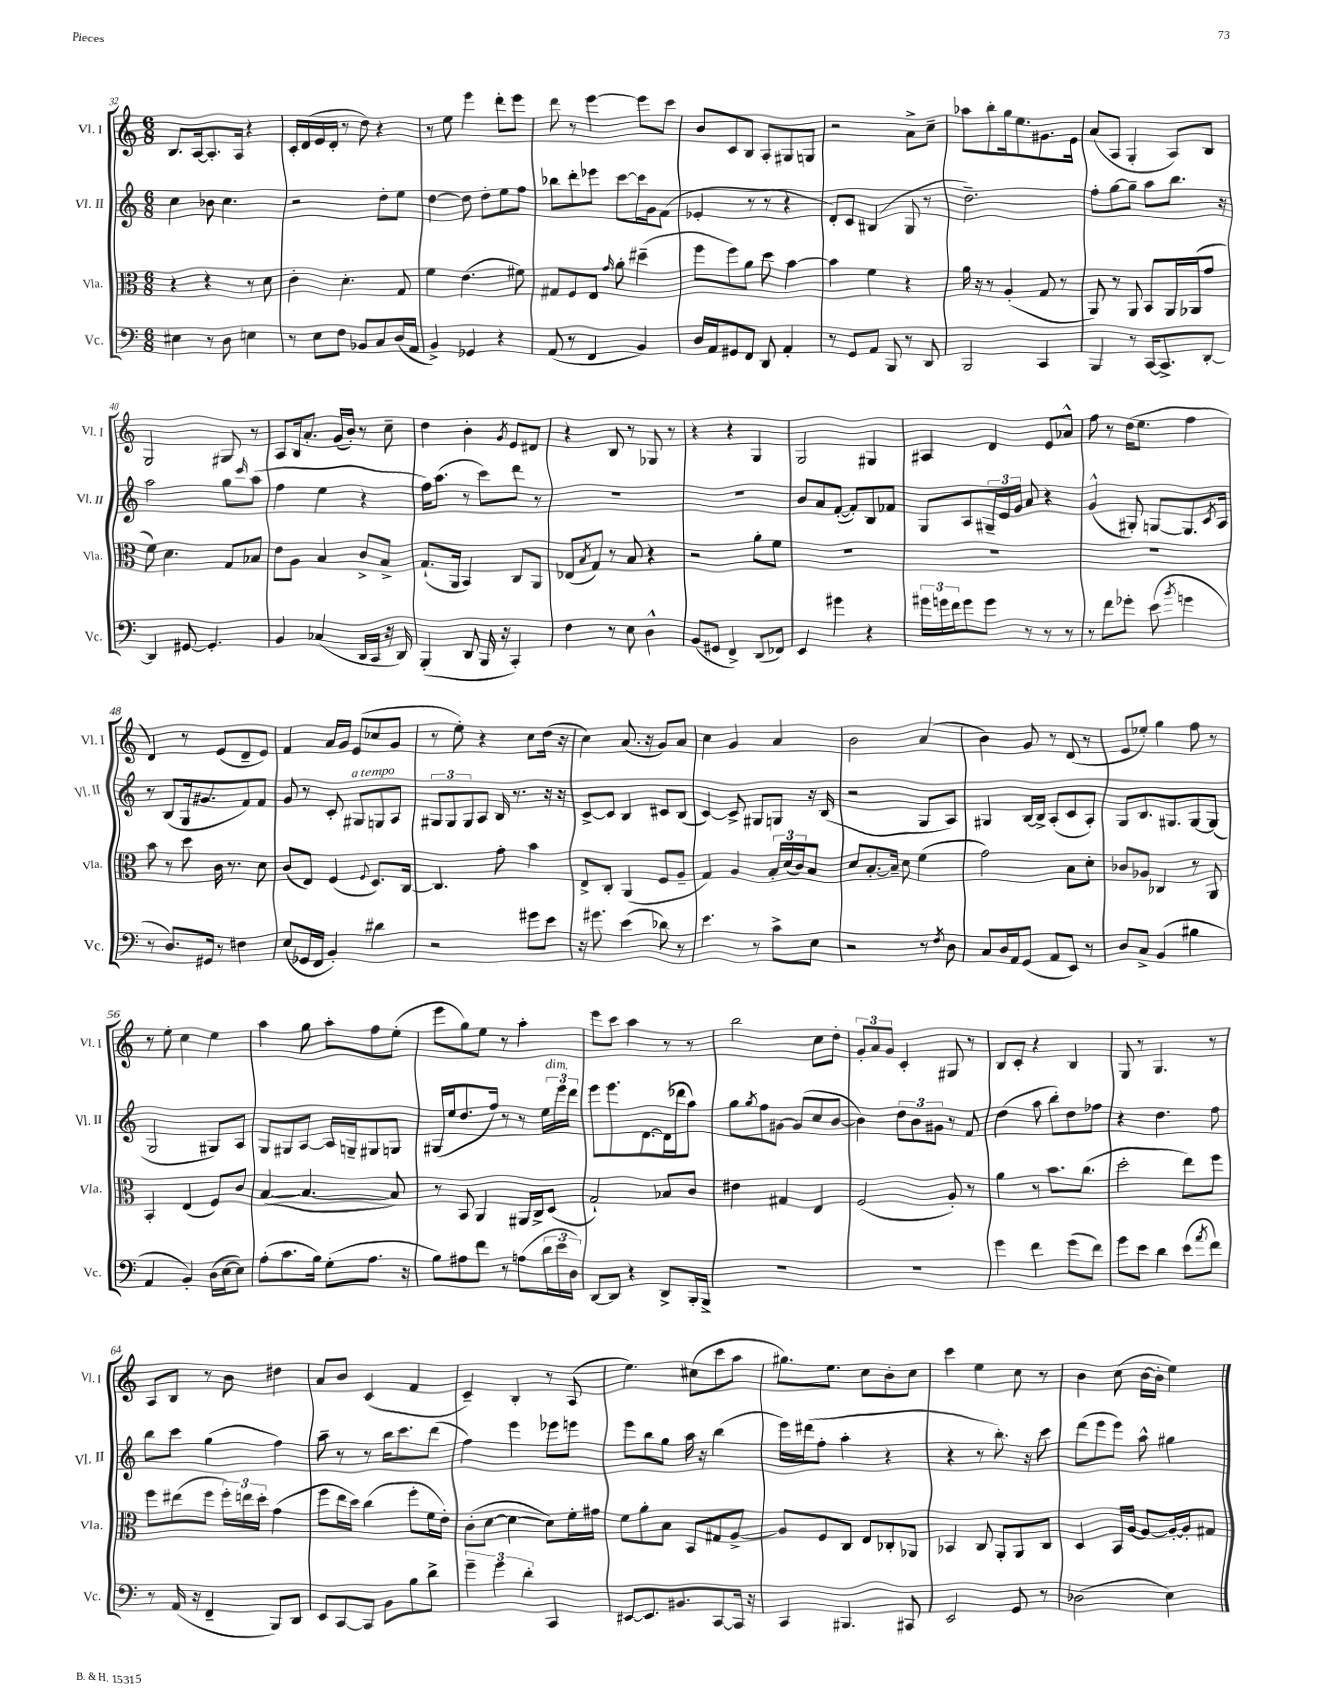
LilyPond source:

<<
\new StaffGroup <<
\new Staff = "s0" \with { instrumentName = "Vl. I" shortInstrumentName = "Vl. I" } {
    \clef treble \key c \major \numericTimeSignature \time 6/8
    b8. a16~ a8.-. a16 r4 |
    c'16-. d'16( e'16 d'16-. r8 d''8) r4 |
    r8 e''8 e'''4 d'''8-. e'''8 |
    d'''8 r8 e'''4~ e'''8 c'''8 |
    b'8 c'8 b8 a8-. gis8 g8 |
    r2 a'8-> c''8-- |
    aes''8 b''8-. g''16 e''8. gis'8. e'16 |
    a'8( a8 g4-. a8) b8 |
    g2 gis8 r8 |
    a8 b16 a'8.-. g'16( b'16-.) r8 c''8-- |
    d''4 b'4-. \acciaccatura { g'8 } e'8 dis'8 |
    r4 b8 r8 ges8 r8 |
    r4 r4 g4 |
    g2 gis4 |
    ais4 d'4 e'8 aes'8-^ |
    f''8 r8 d''16( e''8. f''4 |
    d'4) r8 e'8( d'8-- e'8) |
    f'4 a'16 g'16 e'8( ces''8 g'8 |
    r8 e''8-.) r4 c''8 d''16( r16 |
    c''4) a'8.( r16 g'8) a'8 |
    c''4 g'4 a'4 |
    b'2 a'4( |
    b'4) g'8 r8 d'8( r8 |
    e'8 ees''8-.) g''4 f''8 r8 |
    r8 e''8-. c''4 e''4 |
    a''4 g''8 a''8-. f''8 e''8-.( |
    e'''8 g''8) e''8 r8 a''4-. |
    e'''8 c'''8 a''4 r8 r8 |
    b''2 c''8 d''8-. |
    \tuplet 3/2 { g'8-. a'8 g'8 } c'4-. gis8 r8 |
    b8 c'8-. r4 b4 |
    g8 r8 g4. r8 |
    a8 b8 r8 b'8 dis''4 |
    a'8 b'8 c'4( f'4 |
    c'4--) b4-. r8 a8( |
    e''4.) cis''8( c'''8 a''8 |
    gis''8.) e''8. c''8 b'8-. c''8 |
    c'''4 e''4 c''8 r8 |
    b'4 c''8( b'16~ b'16-. e''4) \bar "|." |
}
\new Staff = "s1" \with { instrumentName = "Vl. II" shortInstrumentName = "Vl. II" } {
    \clef treble \key c \major \numericTimeSignature \time 6/8
    c''4 bes'8 c''4. |
    r2 d''8-. e''8 |
    d''4~ d''8 d''8-. e''8 f''8 |
    bes''8 d'''8-. ees'''8 c'''8~ c'''16 g'16 f'8( |
    ees'4-. r8 r8 r4 |
    d'8-.) c'8 bis4( g8 r8 |
    d''2.--) |
    f''8-. g''8~ g''8-- a''8 b''8. r16 |
    a''2 g''8 \grace { c'''16 } a''8( |
    f''4 e''4 r4 |
    f''16) a''8.( r8 c'''8) d'''8 r8 |
    R2. |
    R2. |
    b'8 a'8 f'8~-.( f'8-.) b8 fes'8 |
    g8 a8 \tuplet 3/2 { gis16-- e'16 g'16 } a'8 r4 |
    g'4-^( gis8-.) g8~ g8. \acciaccatura { c'8 } a16 |
    r8 b8( g16 gis'8. f'8) f'8 |
    g'8 r8 c'8-. gis8^\markup { \italic "a tempo" } g8 a8 |
    \tuplet 3/2 { gis8 gis8 gis8 } a8 b16 r8. r16 r16 |
    c'8~-> c'8 b4 cis'8 b8( |
    c'4~) c'8-> gis8 g8 r16 b16( |
    r2 g8 a8) |
    gis4 b16~ b16-> a8-.( c'8 a8-.) |
    g8 b8. gis8. gis8~ gis8( |
    g2 gis8) a8 |
    g8 gis8 a8~ a16 g16-- gis8 g8 |
    gis16( e''16 d''8. f''16) r8 r8 \tuplet 3/2 { e''16^\markup { \italic "dim." } e'''16 d'''16 } |
    e'''8 e'''8. d'8.~ d'16( des'''16 a''8) |
    g''8 \acciaccatura { g''8 } f''8 gis'8~ gis'8( c''8 b'8~ |
    b'4) \tuplet 3/2 { d''8 b'8 gis'8 } r8 f'8 |
    d''4( a''8 b''8-.) d''8 fes''8 |
    r4 d''4. f''8 |
    b''8 c'''8 g''4( f''4) |
    a''8-- r8 r8 b''16 c'''8. d'''8( |
    f''4) e'''4 ees'''8 e'''8 |
    e'''8 b''8 g''8 a''16 r16 b''4( |
    e'''16) dis'''16( f''8-. a''4-. r4 |
    r4 r8 b''8.-.) r16 c'''8 |
    d'''8( e'''8 e'''8) a''8-^ gis''4 \bar "|." |
}
\new Staff = "s2" \with { instrumentName = "Vla." shortInstrumentName = "Vla." } {
    \clef alto \key c \major \numericTimeSignature \time 6/8
    r4 r4 r8 d'8 |
    c'4-. d'4.-. g8 |
    f'4 e'4.( fis'8) |
    gis8 f8 e8 \grace { g'16 } a'8-. dis''4--( |
    f''8 f''8) a'8 d''8 b'4~ |
    b'4 f'4 r4 |
    a'16 r16 r8 a4-.( g8 r8 |
    a,8) r8 a,8 b,8 a,16 aes,16( g'8 |
    f'8) d'4. g8 bes8 |
    e'8 a8 b4 c'8-> b8-> |
    g8.-!( a,16 b,4) c8 a,8 |
    ees8( \acciaccatura { b8 } g8) r8 b8 r4 |
    r2 a'8-. f'8 |
    R2. |
    R2. |
    R2. |
    b'8 r8 d''8 c'16 r8. d'8 |
    c'8( e8) f4( \appoggiatura { f8 } d8.) c16~ |
    c4. g'8-. b'4 |
    e8-> c8-. a,4( f8 a8-- |
    g4) a4 \tuplet 3/2 { b16-. d'16( c'16) } b8 |
    d'8 b8.~-. b16-- d'8 f'4( |
    g'2) b8 d'8-. |
    ces'8 aes8 ces4 r8 a,8 |
    b,4-. e4( f8) c'8 |
    b4~( b4.~ b8) |
    r8 b,8 a,4 ais,16 c16-> d8( |
    g2-!) bes8 c'8 |
    eis'4 gis4 e4 |
    f2( a8-.) r8 |
    a'4 r8 b'8. c''8.( |
    d''2-. e''8) f''8 |
    f''8 eis''8( f''8 \tuplet 3/2 { f''16-.) e''16 d''16-. } g'4( |
    f''8 e''16 d''16) c''4( f''8-. f'16 e'16-.) |
    c'8-.( d'8~ d'4~ d'8) f'16-. gis'16 |
    f'8 a'8-. b8 b,8 gis8 a8~-> |
    a8 f8 c8 e8 ces8-. aes,8 |
    bes,4 c8 a,8-. a,8 c8 |
    d4 b,16 a16~ a8~ a16~-. a16-. gis8 \bar "|." |
}
\new Staff = "s3" \with { instrumentName = "Vc." shortInstrumentName = "Vc." } {
    \clef bass \key c \major \numericTimeSignature \time 6/8
    eis4 r8 d8 e4 |
    r8 e8 f8 bes,8 c8 d16( a,16 |
    b,4->) ges,4 r4 |
    a,8( r8 f,4 b,4) |
    d16 a,16 gis,8 f,8 d,8 a,4-. |
    r8 g,8 a,8 b,,8 r8 d,8 |
    b,,2 c,4 |
    b,,4 r8 c,16~ c,8.-> d,8~-. |
    d,4 gis,8~ gis,4.-. |
    b,4 ces4( d,16 c,16 r16 d,16) |
    b,,4-.( d,8 b,,16 r16 c,4-.) |
    f4 r8 e8 d4-^ |
    b,8( gis,8 f,4->) d,8( fes,8) |
    e,4 gis'4 r4 |
    \tuplet 3/2 { gis'16 g'16 f'16 } g'8 g'8 r8 r8 r8 |
    r8 f'8 ges'8-. e'8( \acciaccatura { b'8 } g'4 |
    r8 d8.) gis,16 r8 fis4 |
    e8( ges,16 f,16 b,4-.) dis'4 |
    r2 gis'8 e'8 |
    r16 gis'8. e'4( des'8) r8 |
    e'4. r8 c'8-> e8 |
    r2 r8 \acciaccatura { f8 } d8 |
    c8 d16 a,16 g,8( a,8 e,8) r8 |
    d8 c8-> b,4( bis4 |
    a,4 b,4-.) d16( e16~ e8) |
    a8-.( c'8. b16) g8-.( a8. r16 |
    b8) ais8 f'8 r8 a8( \tuplet 3/2 { d'16 e'16 d16) } |
    d,8~ d,8 r4 d,8-> b,,16-. b,,16-> |
    R2. |
    R2. |
    g'4 f'4 g'8( f'8) |
    g'8 e'8 d'4 e'8( \acciaccatura { a'8 } f'8) |
    r8 a,16( r16 f,4-- b,,8) d,8 |
    e,8 c,8~ c,8 b,8 b8 d'8-> |
    \tuplet 3/2 { g'4-- g'4 d'4-. } c,4 |
    eis,8~ eis,8. bis,8. c,8~ c,16 r16 |
    c,4 bis,,4. cis,8 |
    e,2 g,8 r8 |
    des2( e4) \bar "|." |
}
>>
>>
\layout { \context { \Score currentBarNumber = #32 } }
